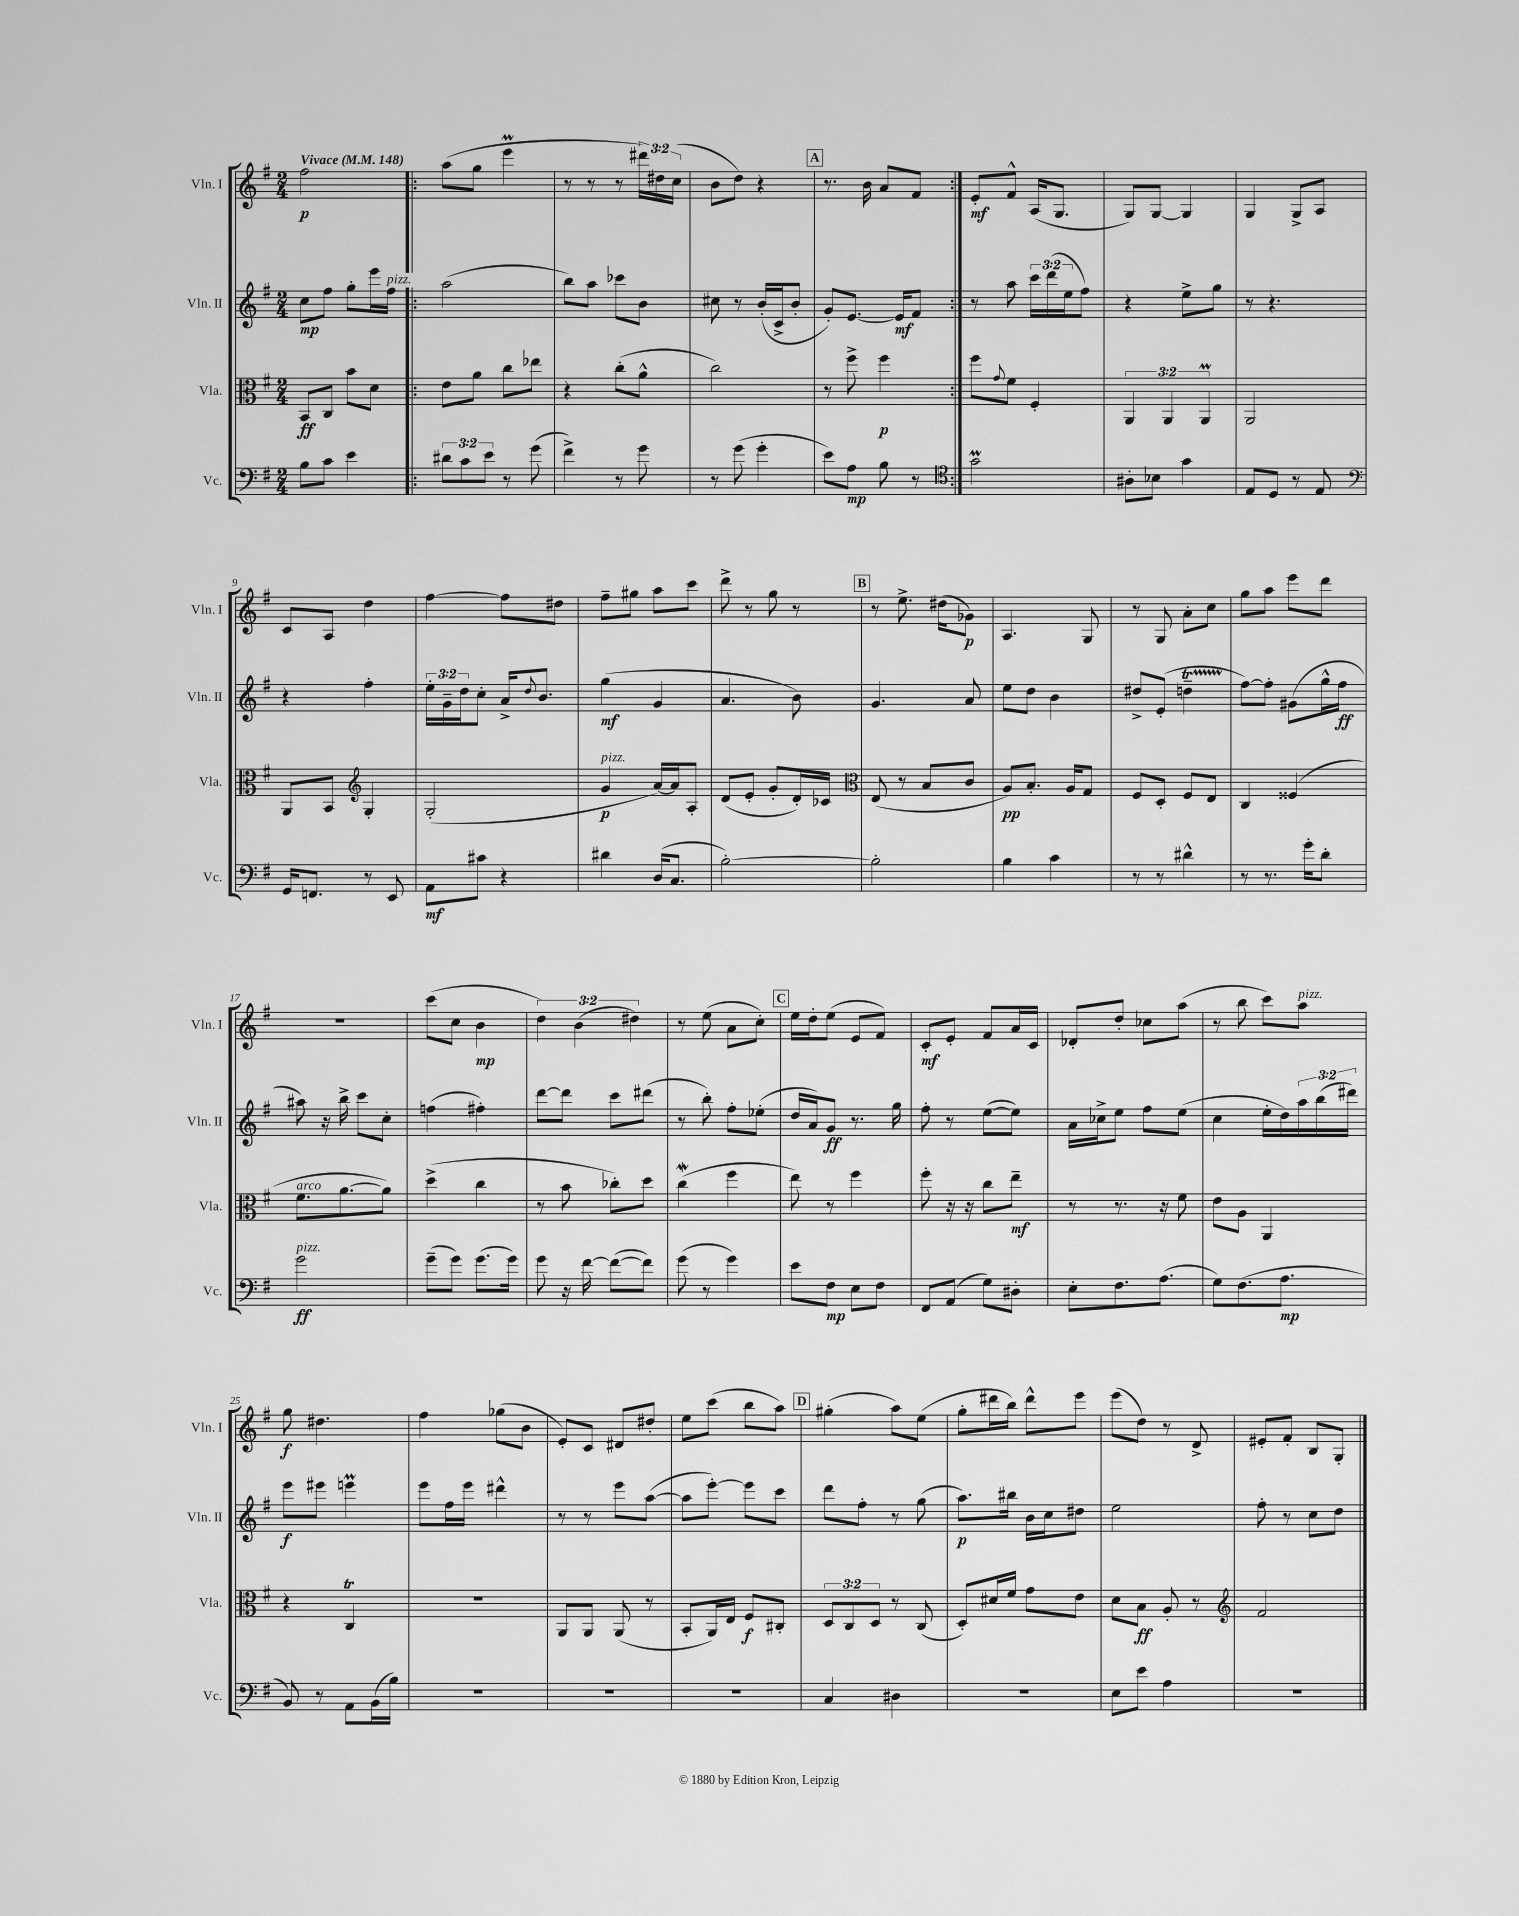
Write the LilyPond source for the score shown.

<<
\new StaffGroup <<
\new Staff = "s0" \with { instrumentName = "Vln. I" shortInstrumentName = "Vln. I" } {
    \clef treble \key g \major \numericTimeSignature \time 2/4 \override Staff.TupletNumber.text = #tuplet-number::calc-fraction-text \tempo "Vivace" 4 = 148
    fis''2\p |
    \repeat volta 2 { a''8( g''8 e'''4\prall |
    r8 r8 r8 \tuplet 3/2 { dis'''16) dis''16 c''16( } |
    b'8 d''8) r4 |
    \mark \markup { \box "A" } r8. b'16 a'8 fis'8 | }
    e'8-.\mf fis'8-^ a16( g8. |
    g8) g8~ g4 |
    g4 g8-> a8 |
    c'8 a8 d''4 |
    fis''4~ fis''8 dis''8 |
    fis''8-- gis''8 a''8 c'''8 |
    d'''8-> r8 g''8 r8 |
    \mark \markup { \box "B" } r8 e''8.-> dis''16( ges'8\p) |
    a4. g8 |
    r8 g8 a'8-. c''8 |
    g''8 a''8 e'''8 d'''8 |
    r2 |
    c'''8( c''8 b'4\mp |
    \tuplet 3/2 { d''4) b'4( dis''4) } |
    r8 e''8( a'8 c''8-.) |
    \mark \markup { \box "C" } e''16 d''16-. e''8( e'8 fis'8) |
    c'8-.\mf e'8-. fis'8 a'16 c'16 |
    des'8-. d''8-. ces''8 a''8( |
    r8 b''8 c'''8) a''8^\markup { \italic "pizz." } |
    g''8\f dis''4. |
    fis''4 ges''8( b'8 |
    e'8-.) c'8 dis'8 dis''8-. |
    e''8 c'''8( b''8 a''8) |
    \mark \markup { \box "D" } gis''4-.( a''8) e''8( |
    g''8-. dis'''16 b''16) dis'''8-^ e'''8 |
    e'''8( d''8) r8 d'8-> |
    eis'8-. fis'8-. b8 g8-. \bar "|." |
}
\new Staff = "s1" \with { instrumentName = "Vln. II" shortInstrumentName = "Vln. II" } {
    \clef treble \key g \major \numericTimeSignature \time 2/4 \override Staff.TupletNumber.text = #tuplet-number::calc-fraction-text
    c''8\mp fis''8 g''8-. e'''16 fis''16^\markup { \italic "pizz." } |
    \repeat volta 2 { a''2( |
    b''8) a''8 ces'''8 b'8 |
    cis''8 r8 b'16-.( c'16-> b'8-. |
    \mark \markup { \box "A" } g'8-.) e'8.~ e'16\mf fis'8 | }
    r8 a''8 \tuplet 3/2 { c'''16 d'''16( e''16 } fis''8) |
    r4 e''8-> g''8 |
    r8 r4. |
    r4 fis''4-. |
    \tuplet 3/2 { e''16-. g'16-- d''16 } c''8-. a'16-> \appoggiatura { d''8 } b'8. |
    g''4\mf( g'4 |
    a'4. b'8) |
    \mark \markup { \box "B" } g'4. a'8 |
    e''8 d''8 b'4 |
    dis''8-> e'8-.( d''4--\startTrillSpan |
    fis''8~\stopTrillSpan) fis''8-. gis'8( g''16-^ fis''16\ff |
    ais''8) r16 b''16-> c'''8 c''8-. |
    f''4( fis''4-.) |
    d'''8~ d'''8 c'''8 dis'''8( |
    r8 b''8-.) fis''8-. ees''8-.( |
    \mark \markup { \box "C" } d''16 a'16) g'8\ff r8. g''16 |
    fis''8-. r8 e''8~( e''8) |
    a'16 ces''16-> e''8 fis''8 e''8( |
    c''4 e''16-. d''16) \tuplet 3/2 { a''16 b''16( dis'''16) } |
    e'''8\f eis'''8 e'''4\prall |
    e'''8 fis''16 e'''16 dis'''4-^ |
    r8 r8 e'''8 a''8~( |
    a''8 e'''8~-.) e'''8 c'''8 |
    \mark \markup { \box "D" } d'''8 fis''8-. r8 g''8( |
    a''8.\p) bis''16 b'16 c''16 dis''8 |
    e''2 |
    fis''8-. r8 c''8 d''8 \bar "|." |
}
\new Staff = "s2" \with { instrumentName = "Vla." shortInstrumentName = "Vla." } {
    \clef alto \key g \major \numericTimeSignature \time 2/4 \override Staff.TupletNumber.text = #tuplet-number::calc-fraction-text
    b,8\ff c8 b'8 d'8 |
    \repeat volta 2 { e'8 a'8 c''8 ees''8 |
    r4 c''8-.( a'8-^ |
    c''2) |
    \mark \markup { \box "A" } r8 fis''8-> fis''4\p | }
    fis''8 \appoggiatura { g'8 } fis'8 fis4-. |
    \tuplet 3/2 { a,4 a,4 a,4\prall } |
    a,2 |
    a,8 b,8 \clef treble g4-. |
    g2-.( |
    g'4\p^\markup { \italic "pizz." } a'16~) a'16 a8-. |
    d'8( e'8-. g'8-. d'16-.) ces'16 |
    \mark \markup { \box "B" } \clef alto e8( r8 b8 c'8 |
    a8\pp) b8.-. a16 g8 |
    fis8 d8-. fis8 e8 |
    c4 fisis4( |
    fis'8.^\markup { \italic "arco" } a'8.~ a'8) |
    d''4->( c''4 |
    r8 b'8 ces''8-.) d''8 |
    c''4\mordent( fis''4 |
    \mark \markup { \box "C" } e''8) r8 fis''4 |
    fis''8-. r16 r16 c''8 e''8--\mf |
    r8 r8. r16 fis'8 |
    e'8 a8 a,4 |
    r4 c4\trill |
    R2 |
    a,8 a,8 a,8( r8 |
    b,8-. a,16) e16 fis8\f cis8-. |
    \mark \markup { \box "D" } \tuplet 3/2 { d8 c8 d8 } r8 c8( |
    d8-.) dis'16 fis'16 g'8 e'8 |
    d'8 b8\ff a8-. r8 |
    \clef treble fis'2 \bar "|." |
}
\new Staff = "s3" \with { instrumentName = "Vc." shortInstrumentName = "Vc." } {
    \clef bass \key g \major \numericTimeSignature \time 2/4 \override Staff.TupletNumber.text = #tuplet-number::calc-fraction-text
    b8 c'8 e'4 |
    \repeat volta 2 { \tuplet 3/2 { dis'8 c'8 e'8 } r8 g'8( |
    fis'4->) r8 g'8 |
    r8 g'8( g'4-. |
    \mark \markup { \box "A" } e'8) a8\mp b8 r8 | }
    \clef tenor g'2\prall |
    ais8-. bes8 g'4 |
    e8 d8 r8 e8 |
    \clef bass g,16 f,8. r8 e,8 |
    a,8\mf cis'8 r4 |
    dis'4 d16( c8. |
    b2~-.) |
    \mark \markup { \box "B" } b2-. |
    b4 c'4 |
    r8 r8 dis'4-^ |
    r8 r8. g'16-. d'8-. |
    g'2\ff^\markup { \italic "pizz." } |
    g'8--( g'8) g'8.( g'16) |
    g'8 r16 fis'16~ fis'8~( fis'8) |
    g'8( r8 g'4) |
    \mark \markup { \box "C" } e'8 fis8\mp e8 fis8 |
    fis,8 a,8( g8) dis8-. |
    e8-. fis8. a8.( |
    g8) fis8.( a8.\mp |
    b,8) r8 a,8 b,16( b16) |
    R2 |
    R2 |
    R2 |
    \mark \markup { \box "D" } c4 dis4 |
    R2 |
    e8 e'8 a4 |
    r2 \bar "|." |
}
>>
>>
